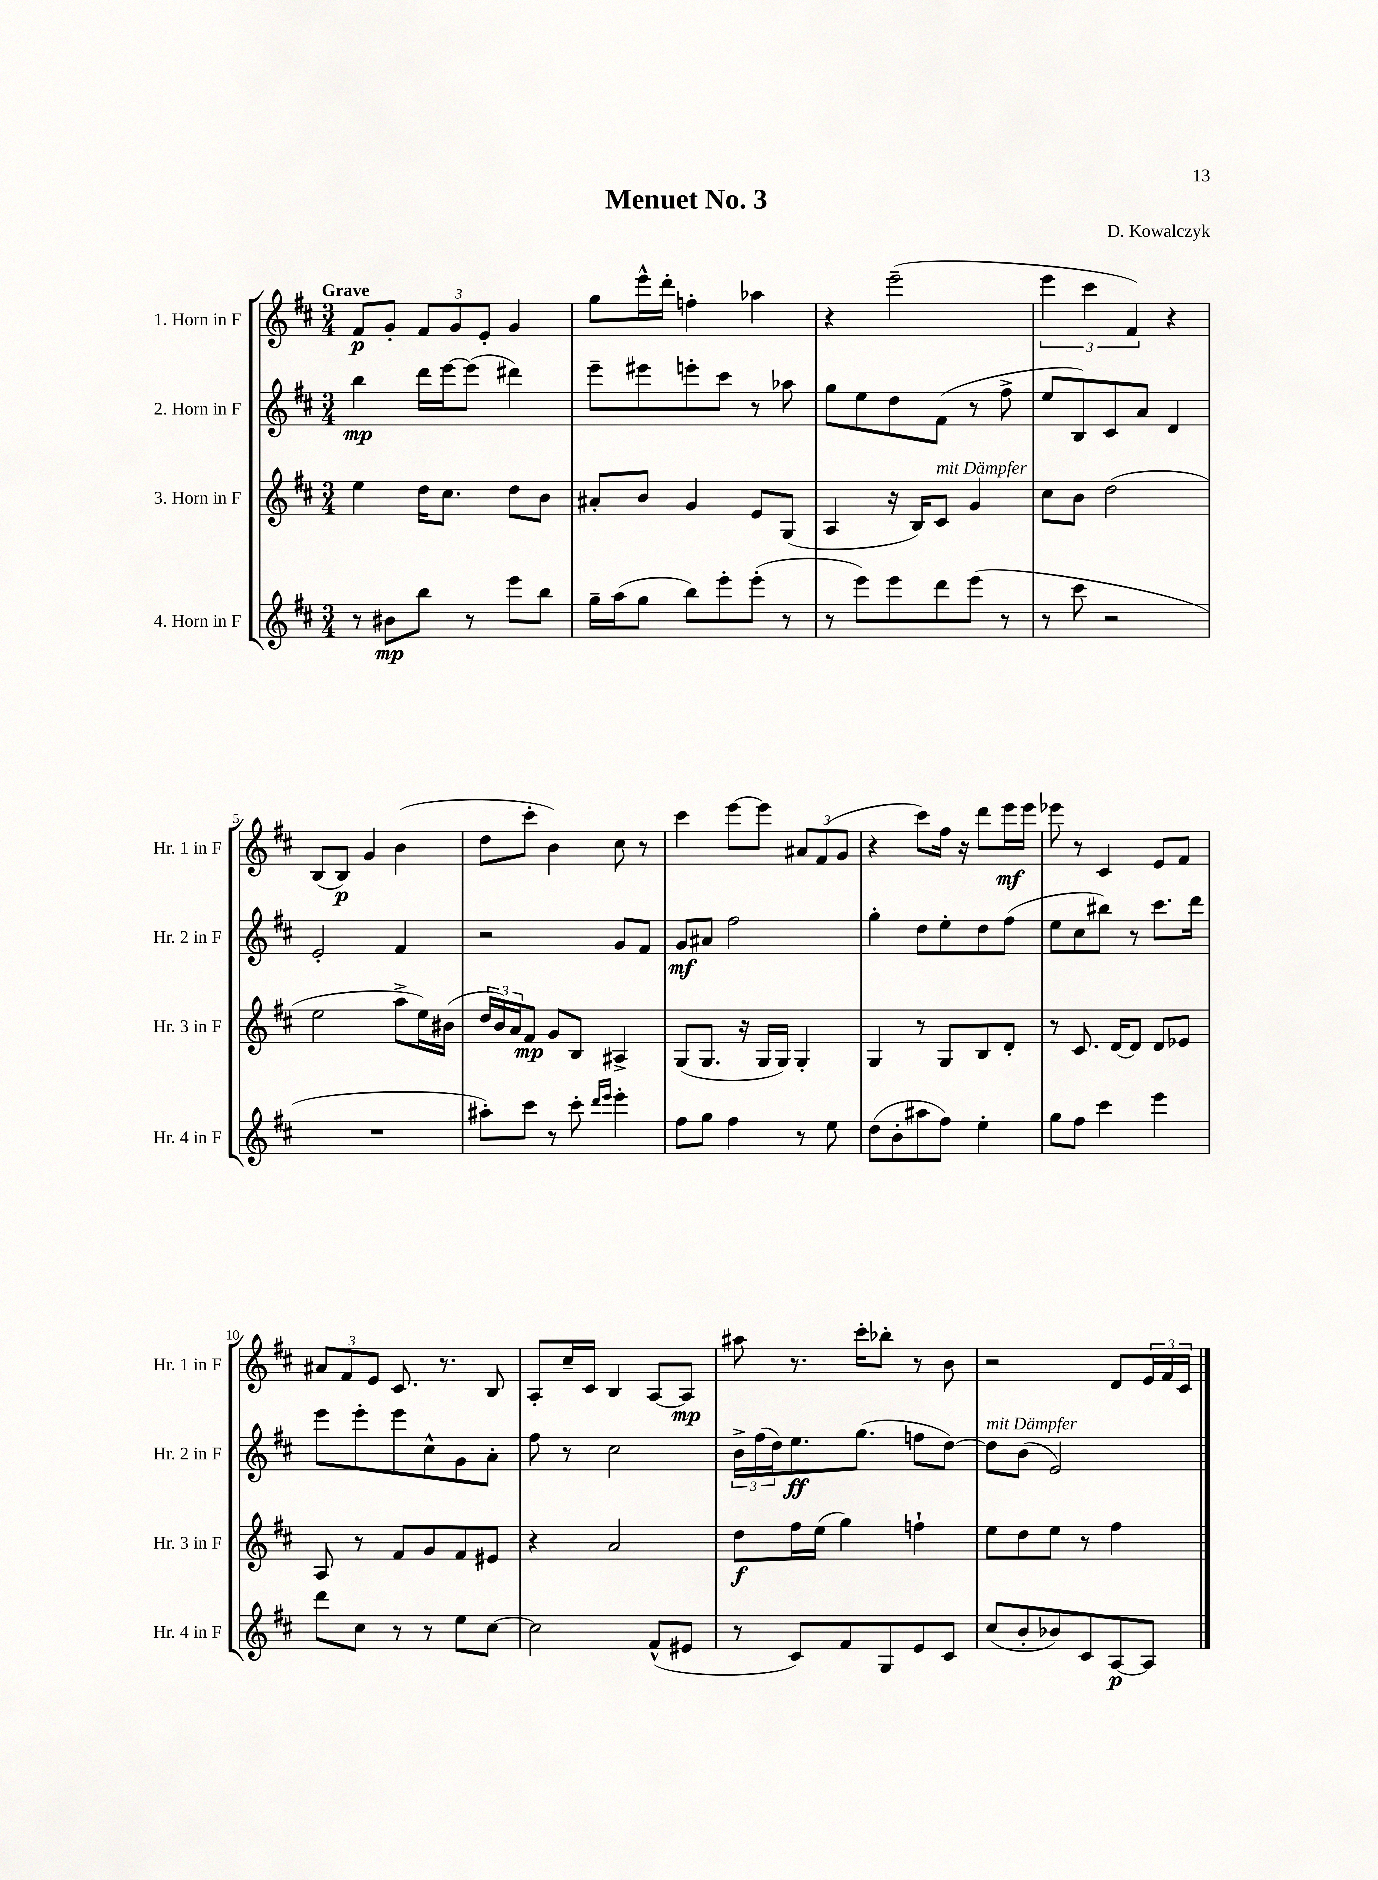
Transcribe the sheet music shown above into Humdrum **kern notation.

**kern	**kern	**kern	**kern
*staff4	*staff3	*staff2	*staff1
*clefG2	*clefG2	*clefG2	*clefG2
*k[f#c#]	*k[f#c#]	*k[f#c#]	*k[f#c#]
*M3/4	*M3/4	*M3/4	*M3/4
8r	4ee\	4bb\	8f#/L
8b#\L	.	.	8g'/J
8bb\J	16dd\LK	16ddd\LL	12f#/L
.	8.cc#\J	[16eee\J	.
.	.	.	12g/
8r	.	(8eee\]J	.
.	.	.	12e'/J
8eee\L	8dd\L	4ddd#\)	4g/
8bb\J	8b\J	.	.
=	=	=	=
16gg~\LL	8a#'/L	8eee~\L	8gg\L
(16aa\J	.	.	.
8gg\J	8b/J	8eee#\	16eee^^\L
.	.	.	16ddd'\JJ
8bb\L)	4g/	8eee'\	4ff'\
8eee'\	.	8ccc#\J	.
(8eee'\J	8e/L	8r	4aa-\
8r	(8G/J	8aa-\	.
=	=	=	=
8r	4A/	8gg\L	4r
8eee\L)	.	8ee\	.
8eee\	16r	8dd\	(2eee~\
.	16B/LK)	.	.
8ddd\	8c#/J	(8f#\J	.
(8eee\J	4g/	8r	.
8r	.	8ff#^\	.
=	=	=	=
8r	8cc#\L	8ee/L	6eee\
8ccc#\	8b\J	8B/)	.
.	.	.	6ccc#\
2r	(2dd\	8c#/	.
.	.	.	6f#/)
.	.	8a/J	.
.	.	4d/	4r
=	=	=	=
2.r	2ee\	2e'/	(8B/L
.	.	.	8B/J)
.	.	.	4g/
.	8aa^\L	4f#/	(4b\
.	16ee\L)	.	.
.	(16b#\JJ	.	.
=	=	=	=
8aa#'\L)	24dd/LL	2r	8dd\L
.	24b/)	.	.
.	24a/J	.	.
8ccc#\J	8f#/J	.	8ccc#'\J
8r	8g/L	.	4b\)
8ccc#'\	8B/J	.	.
16qqddd/LL	.	.	.
16qqeee/JJ	.	.	.
4eee'\	4A#^/	8g/L	8cc#\
.	.	8f#/J	8r
=	=	=	=
8ff#\L	(8G/L	8g/L	4ccc#\
8gg\J	8.G/J	8a#/J	.
4ff#\	.	2ff#\	[8eee\L
.	16r	.	.
.	16G/LL	.	8eee\]J
.	16G/JJ)	.	.
8r	4G'/	.	12a#/L
.	.	.	(12f#/
8ee\	.	.	.
.	.	.	12g/J
=	=	=	=
(8dd\L	4G/	4gg'\	4r
8b'\	.	.	.
8aa#\	8r	8dd\L	8ccc#\L)
8ff#\J)	8G/L	8ee'\	16ff#\Jk
.	.	.	16r
4ee'\	8B/	8dd\	8ddd\L
.	8d'/J	(8ff#\J	16eee\L
.	.	.	16eee\JJ
=	=	=	=
8gg\L	8r	8ee\L	8eee-\
8ff#\J	8.c#/	8cc#\	8r
4ccc#\	.	8bb#\J)	4c#/
.	[16d/LK	.	.
.	8d/]J	8r	.
4eee\	8d/L	8.ccc#\L	8e/L
.	8e-/J	.	8f#/J
.	.	16ddd\Jk	.
=	=	=	=
8ddd\L	8A/	8eee\L	12a#/L
.	.	.	12f#/
8cc#\J	8r	8eee'\	.
.	.	.	12e/J
8r	8f#/L	8eee\	8.c#/
8r	8g/	8cc#^^\	.
.	.	.	8.r
8ee\L	8f#/	8g\	.
[8cc#\J	8e#/J	8a'\J	8B/
=	=	=	=
2cc#\]	4r	8ff#\	8A'/L
.	.	8r	16cc#~/L
.	.	.	16c#/JJ
.	2a/	2cc#\	4B/
(8f#^^/L	.	.	[8A/L
8e#/J	.	.	8A/]J
=	=	=	=
8r	8dd\L	24b^\LL	8aa#\
.	.	(24ff#\	.
.	.	24dd\J)	.
8c#/L)	16ff#\L	8.ee\	8.r
.	(16ee\JJ	.	.
8f#/	4gg\)	.	.
.	.	(8.gg\J	16ccc#'\LK
8G/	.	.	8bb-'\J
8e/	4ff`\	8ff\L	8r
8c#/J	.	[8dd\J)	8b\
=	=	=	=
(8cc#/L	8ee\L	8dd\]L	2r
8b'/	8dd\	(8b\J	.
8b-/)	8ee\J	2e/)	.
8c#/	8r	.	.
[8A/	4ff#\	.	8d/L
8A/]J	.	.	24e/L
.	.	.	24f#/
.	.	.	24c#/JJ
==	==	==	==
*-	*-	*-	*-
